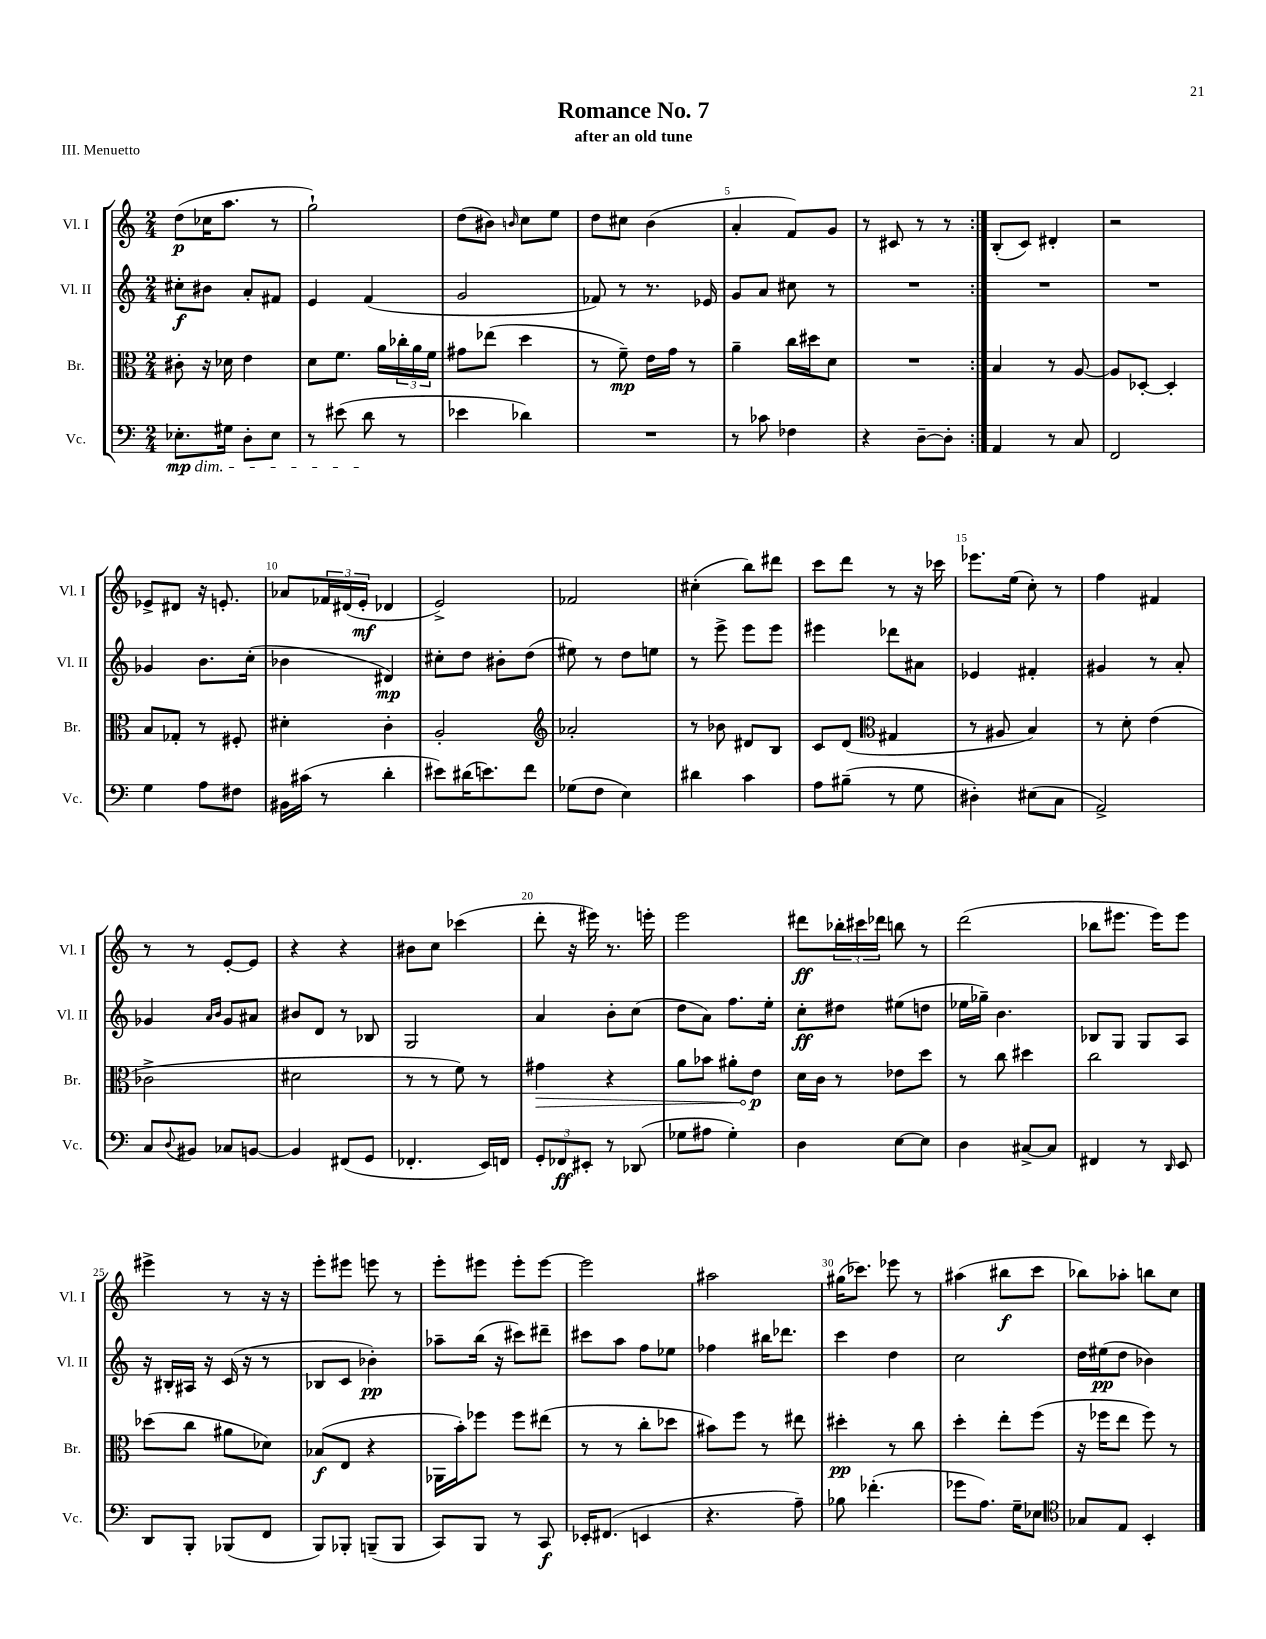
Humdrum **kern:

**kern	**kern	**kern	**kern
*staff4	*staff3	*staff2	*staff1
*clefF4	*clefC3	*clefG2	*clefG2
*k[]	*k[]	*k[]	*k[]
*M2/4	*M2/4	*M2/4	*M2/4
8.E-'	8c#'	8cc#'	(8dd
.	16r	8b#	16cc-
16G#	16d-	.	8.aa
8D'	4e	8a'	.
8E-	.	8f#	8r
=	=	=	=
8r	8d	4e	2gg`)
(8e#	8.f	.	.
8d	.	(4f	.
.	16a	.	.
8r	24cc-'	.	.
.	24a	.	.
.	24f	.	.
=	=	=	=
4e-	8g#	2g	(8dd
.	(8ee-	.	8b#)
.	.	.	16qqb
4d-)	4dd	.	8cc
.	.	.	8ee
=	=	=	=
2r	8r	8f-)	8dd
.	8f~)	8r	8cc#
.	16e	8.r	(4b
.	16g	.	.
.	8r	.	.
.	.	16e-	.
=	=	=	=
8r	4a~	8g	4a'
8c-	.	8a	.
4F-	16cc	8cc#	8f)
.	16dd#	.	.
.	8d	8r	8g
=	=	=	=
4r	2r	2r	8r
.	.	.	8c#
[8D~	.	.	8r
8D']	.	.	8r
=:|!	=:|!	=:|!	=:|!
4AA	4B	2r	(8B'
.	.	.	8c)
8r	8r	.	4d#'
8C	[8A	.	.
=	=	=	=
2FF	8A]	2r	2r
.	[8D-'	.	.
.	4D-']	.	.
=	=	=	=
4G	8B	4g-	8e-^
.	8G-'	.	8d#
8A	8r	8.b	16r
.	.	.	8.e'
8F#	8F#'	.	.
.	.	(16cc'	.
=	=	=	=
16BB#	4d#'	4b-	8a-
(16c#	.	.	.
8r	.	.	24f-
.	.	.	(24d#
.	.	.	24e'
4d'	4c'	4d#)	4d-
=	=	=	=
8e#)	2A'	8cc#'	2e^)
(16d#	.	8dd	.
8.e)	.	.	.
.	.	8b#'	.
8f	.	(8dd	.
=	=	=	=
*	*clefG2	*	*
(8G-	2a-'	8ee#)	2f-
8F	.	8r	.
4E)	.	8dd	.
.	.	8ee	.
=	=	=	=
4d#	8r	8r	(4cc#'
.	8b-	8eee^	.
4c	8d#	8eee	8bb)
.	8B	8eee	8ddd#
=	=	=	=
8A	8c	4eee#	8ccc
(8B#~	(8d	.	8ddd
*	*clefC3	*	*
8r	4G#	8ddd-	8r
8G	.	8a#	16r
.	.	.	16ccc-
=	=	=	=
4D#')	8r	4e-	8.eee-
.	8A#	.	.
.	.	.	(16ee
(8E#	4B)	4f#'	8cc')
8C	.	.	8r
=	=	=	=
2AA^)	8r	4g#	4ff
.	8d'	.	.
.	(4e	8r	4f#
.	.	8a'	.
=	=	=	=
8C	2c-^	4g-	8r
8qqD	.	.	.
8BB#	.	.	8r
.	.	16qqa	.
.	.	16qqb	.
8C-	.	8g-	[8e'
[8BB	.	8a#	8e]
=	=	=	=
4BB]	2d#	8b#	4r
.	.	8d	.
(8FF#	.	8r	4r
8GG	.	8B-	.
=	=	=	=
4.FF-'	8r	2G	8b#
.	8r	.	8cc
.	8f)	.	(4ccc-
16EE)	8r	.	.
16FF	.	.	.
=	=	=	=
12GG'	4g#	4a	8ddd'
12FF-	.	.	.
.	.	.	16r
12EE#'	.	.	.
.	.	.	16eee#)
8r	4r	8b'	8.r
(8DD-	.	(8cc	.
.	.	.	16eee'
=	=	=	=
8G-	8a	8dd	2eee
8A#	8b-	8a)	.
4G-')	8a#'	8.ff	.
.	8e	.	.
.	.	16ee'	.
=	=	=	=
4D	16d	8cc'	8ddd#
.	16c	.	.
.	8r	8dd#	24bb-'
.	.	.	24ccc#
.	.	.	24ddd-
[8E	8e-	(8ee#	8bb
8E]	8dd	8dd	8r
=	=	=	=
4D	8r	16ee-	(2ddd
.	.	16gg-~)	.
.	8cc	4.b	.
[8C#^	4dd#	.	.
8C#]	.	.	.
=	=	=	=
4FF#	2cc	8B-	8bb-
.	.	8G	8.eee#
8r	.	8G	.
.	.	.	16eee#)
16qqDD	.	.	.
8EE	.	8A	8eee#
=	=	=	=
8DD	(8dd-	16r	4eee#^
.	.	16B#'	.
8BBB'	8cc	16A#	.
.	.	16r	.
(8BBB-	8a#	(16c	8r
.	.	16r	.
8FF	8d-)	8r	16r
.	.	.	16r
=	=	=	=
8BBB)	(8B-	8B-	8eee'
8BBB-'	8E	8c	8eee#
(8BBB~	4r	4b-')	8eee
8BBB	.	.	8r
=	=	=	=
8CC)	16AA-	8aa-~	8eee'
.	16b')	.	.
8BBB	8ff-	(16bb	8eee#
.	.	16r	.
8r	8ff-	8ccc#)	8eee#'
8CC	(8ee#	8ddd#~	[8eee#
=	=	=	=
16EE-'	8r	8ccc#	2eee#]
(8.FF#	.	.	.
.	8r	8aa	.
4EE	8cc'	8ff	.
.	8dd-	8ee-	.
=	=	=	=
4.r	8b#)	4ff-	2aa#
.	8ff	.	.
.	8r	16bb#	.
.	.	8.ddd-	.
8A~)	8ee#	.	.
=	=	=	=
8B-	4dd#'	4ccc	(16gg#
.	.	.	8.ccc-)
(4.f-'	.	.	.
.	8r	4dd	8eee-
.	8cc	.	8r
=	=	=	=
8g-	4dd'	2cc	(4aa#
8.A)	.	.	.
.	8ee'	.	8bb#
16G~	.	.	.
8E-	(8ff	.	8ccc
=	=	=	=
*clefC4	*	*	*
8G-	16r	16dd	8bb-)
.	16ff-	(16ee#	.
8E	8ee	8dd	8aa-'
4BB'	8ff-)	4b-)	8bb
.	8r	.	8cc
==	==	==	==
*-	*-	*-	*-
